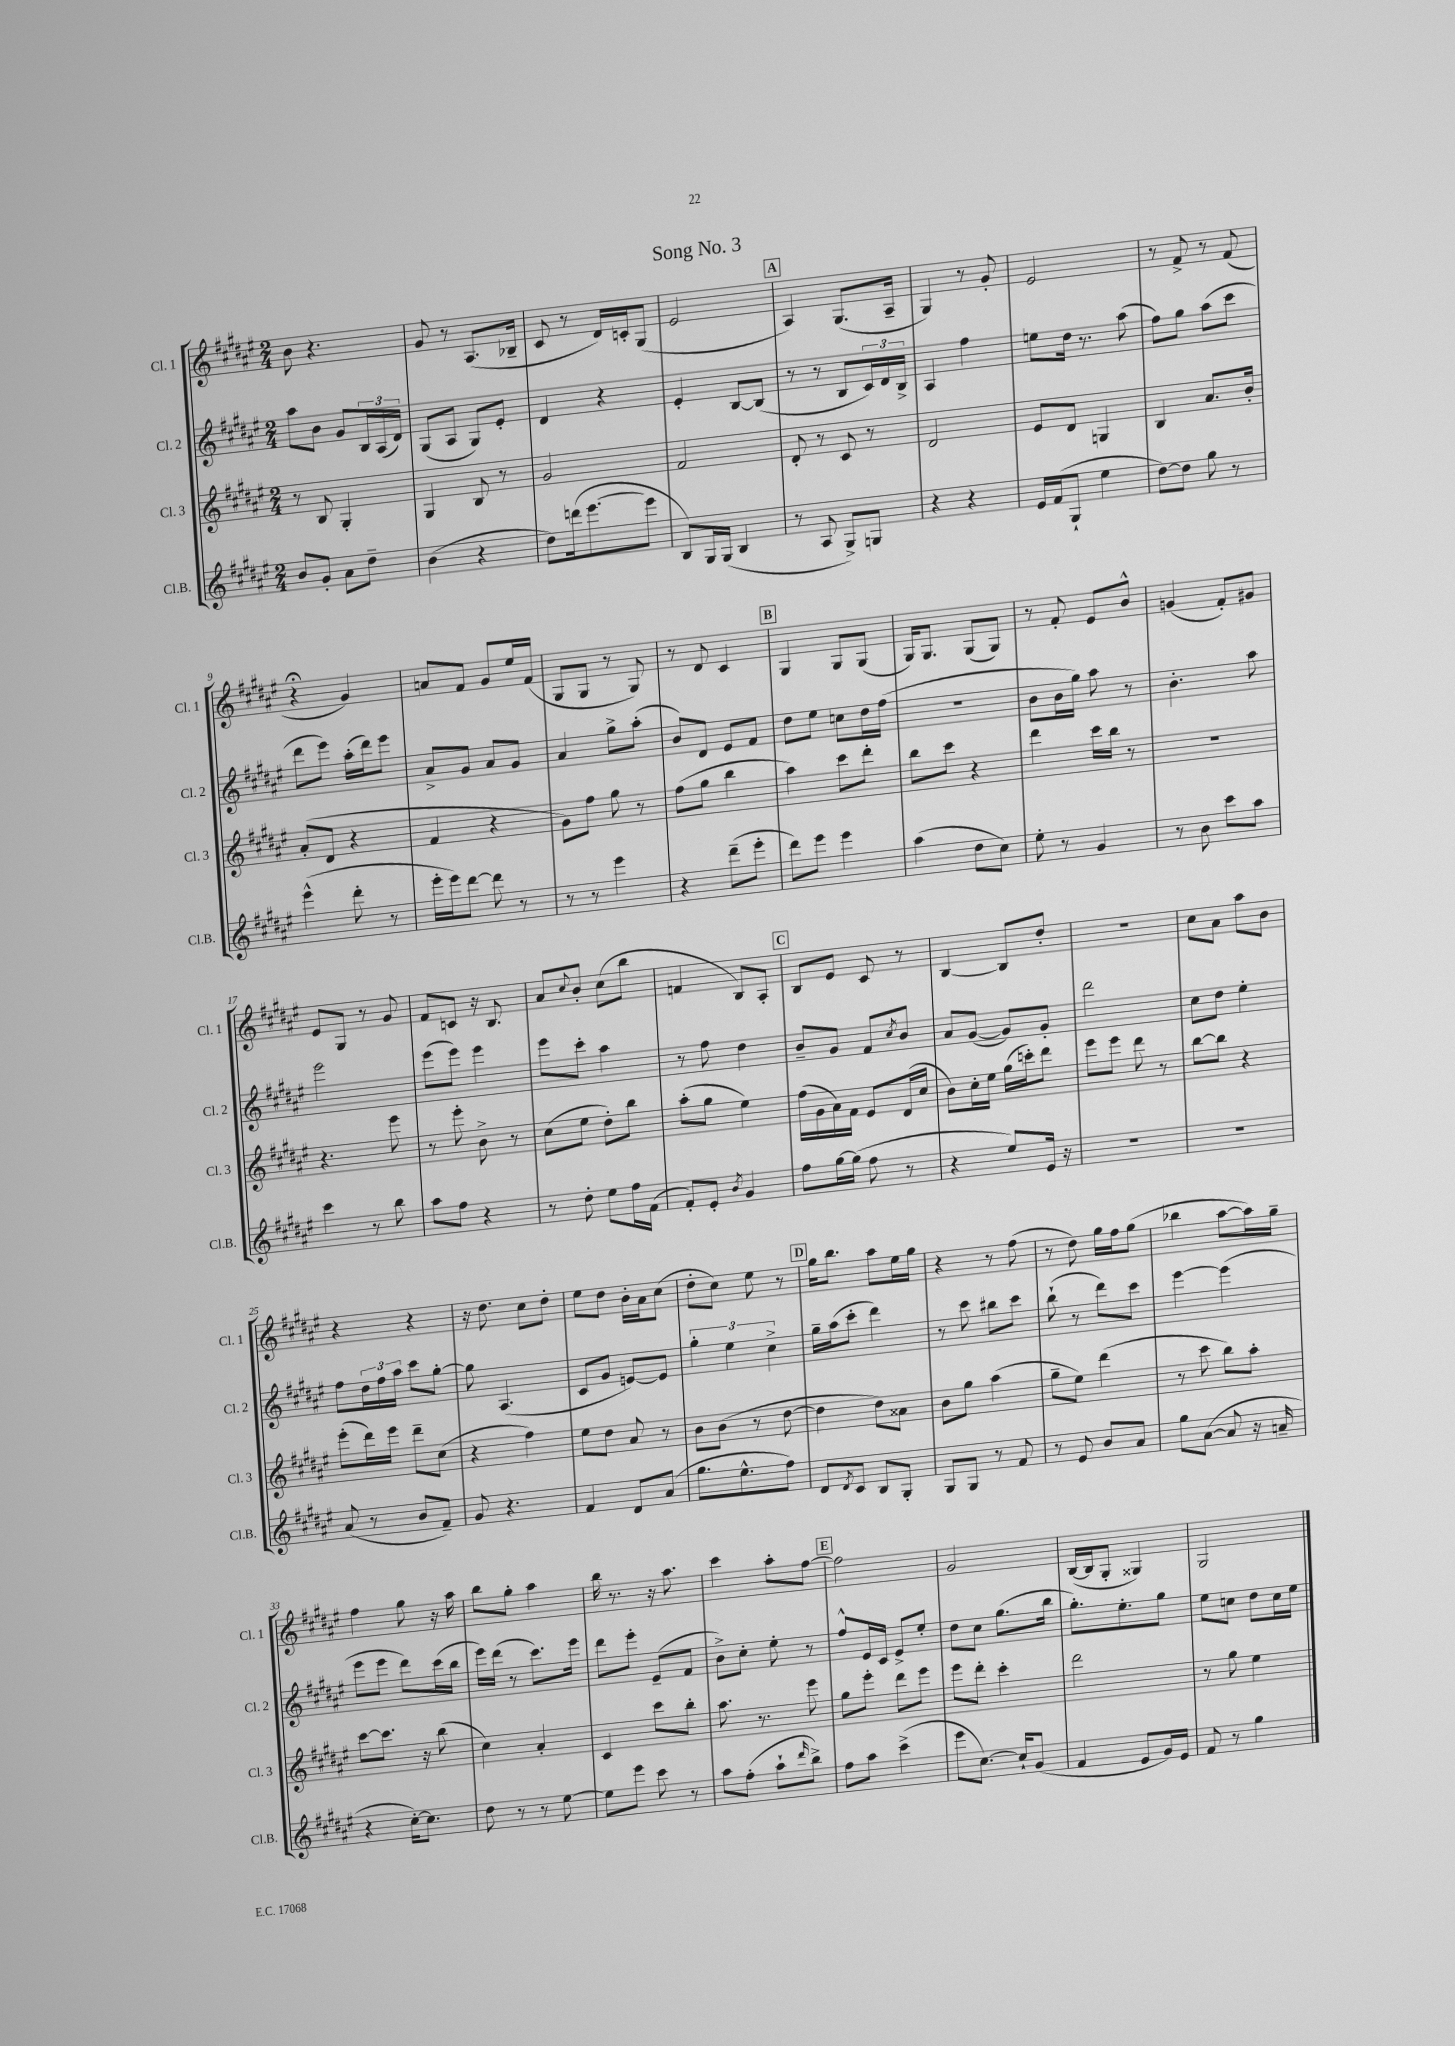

**kern	**kern	**kern	**kern
*part4	*part3	*part2	*part1
*staff4	*staff3	*staff2	*staff1
*I"Cl.B.	*I"Cl. 3	*I"Cl. 2	*I"Cl. 1
*I'Cl.B.	*I'Cl. 3	*I'Cl. 2	*I'Cl. 1
*clefG2	*clefG2	*clefG2	*clefG2
*k[f#c#g#d#a#e#]	*k[f#c#g#d#a#e#]	*k[f#c#g#d#a#e#]	*k[f#c#g#d#a#e#]
*M2/4	*M2/4	*M2/4	*M2/4
=1	=1	=1	=1
8b/L	8r	8aa#\L	8b\
8g#'/J	8B/	8b\J	4.r
8a#\L	4G#'/	8g#/L	.
8dd#~\J	.	24B/L	.
.	.	(24A#/	.
.	.	24d#/JJ)	.
=2	=2	=2	=2
(4b\	4G#/	(8G#/L	8g#/
.	.	8A#/J	8r
4r	8B/	8G#/L)	(8.A#/L
.	8r	8e#'/J	.
.	.	.	16B-X~/Jk
=3	=3	=3	=3
8dd#\L)	2g#/	4d#/	8c#/
(16dddn\k	.	.	8r
[8.eee#\	.	.	.
.	.	4r	16d#/LL)
.	.	.	16cn'/J
8eee#\J]	.	.	(8G#/J
=4	=4	=4	=4
8B/L)	2f#/	4e#'/	2e#/
16G#/L	.	.	.
(16G#/JJ	.	.	.
4B/	.	[8B/L	.
.	.	(8B/J]	.
!!LO:REH:place=s1:t=A
=5	=5	=5	=5
8r	8d#'/	8r	4A#/)
8A#/	8r	8r	.
8G#^/L)	8c#/	8B/L	(8.G#/L
8Gn/J	8r	24c#/L)	.
.	.	24d#/	.
.	.	.	16A#~/Jk
.	.	24B^/JJ	.
=6	=6	=6	=6
4r	2d#/	4A#/	4G#/)
4r	.	4ff#\	8r
.	.	.	8g#'/
=7	=7	=7	=7
16e#/LL	8e#/L	8een\L	2e#/
(16f#/J	.	.	.
8G#`/J	8d#/J	16dd#\Jk	.
.	.	8.r	.
4ee#\	4Gn/	.	.
.	.	(8aa#\	.
=8	=8	=8	=8
[8dd#\L)	4B/	8ff#\L)	8r
8dd#\J]	.	8gg#\J	8f#^/
8gg#\	8.a#/L	(8aa#\L	8r
8r	.	8ccc#\J	(8f#/
.	16b'/Jk	.	.
!!LO:LB:g=z
=9	=9	=9	=9
(4eee#^^\	(8a#'/L	8ddd#\L	4r;<
.	8d#/J	8eee#\J)	.
8ddd#'\	4r	(16aa#'\LL	4g#/)
.	.	16ddd#\J)	.
8r	.	8eee#\J	.
=10	=10	=10	=10
16eee#'\LL	4f#/	8a#^/L	8an/L
16eee#\J)	.	.	.
[8ddd#\J	.	8g#/J	8f#/J
8ddd#\]	4r	8a#/L	8g#/L
8r	.	8g#/J	16ee#/L
.	.	.	(16f#/JJ
=11	=11	=11	=11
8r	8g#\L)	4a#/	8G#/L
8r	8ff#\J	.	8G#/J
4eee#\	8gg#\	8gg#^\L	8r
.	8r	(8aa#'\J	8G#/)
=12	=12	=12	=12
4r	(8ff#\L	8b/L)	8r
.	8gg#\J	8d#/J	8d#/
(8ddd#~\L	4bb\	8e#/L	4c#/
8eee#'\J	.	8f#/J	.
!!LO:REH:place=s1:t=B
=13	=13	=13	=13
8ddd#\L)	4aa#\)	8dd#\L	4G#/
8eee#\J	.	8ee#\J	.
4eee#\	8ccc#\L	8ccn\L	8G#/L
.	8ddd#'\J	16dd#\L	(8G#/J
.	.	(16ff#\JJ	.
=14	=14	=14	=14
(4aa#\	8bb\L	2r	16G#/KL)
.	.	.	8.G#/J
.	8ccc#\J	.	.
8dd#\L	4r	.	(8G#/L
8cc#\J)	.	.	8G#/J)
=15	=15	=15	=15
8ee#'\	4ddd#\	8b\L	8r
8r	.	16b\L	8f#'/
.	.	16gg#\JJ)	.
4g#/	16ccc#\LL	8aa#\	8e#/L
.	16bb\JJ	.	.
.	8r	8r	8b^^/J
=16	=16	=16	=16
8r	2r	4.b'\	(4gn/
8b\	.	.	.
8ccc#\L	.	.	8f#'/L)
8aa#\J	.	8aa#\	8g#X/J
!!LO:LB:g=z
=17	=17	=17	=17
4ccc#\	4.r	2eee#\	8e#/L
.	.	.	8G#/J
8r	.	.	8r
8bb\	8eee#\	.	8g#/
=18	=18	=18	=18
8aa#\L	8r	(8eee#\L	8f#/L
8ff#\J	8eee#'\	8eee#\J)	8cn/J
4r	8b^\	4eee#\	16r
.	.	.	8.B/
.	8r	.	.
=19	=19	=19	=19
8r	(8cc#\L	8eee#\L	8a#/L
.	.	.	8qqcc#/
8dd#'\	8ee#\J	8ccc#'\J	8b'/J
8ee#\L	8dd#'\L)	4aa#\	(8cc#\L
16ff#\L	8bb\J	.	8bb\J
(16f#\JJ	.	.	.
=20	=20	=20	=20
8f#'/L)	(8aa#'\L	8r	4fn/
8e#'/J	8gg#\J	8ff#\	.
8qb/	.	.	.
4g#/	4ee#\)	4dd#\	8B/L)
.	.	.	8A#'/J
!!LO:REH:place=s1:t=C
=21	=21	=21	=21
8ff#\L	(16ff#\LL	8b~/L	8B/L
.	16g#\	.	.
[16gg#\L	16a#\)	8g#/J	8e#/J
(16gg#\JJ]	16f#\JJ	.	.
8ff#\	8e#/L	8f#/L	8c#/
.	.	8qcc#/	.
8r	(16d#/L	8b/J	8r
.	16cc#/JJ	.	.
=22	=22	=22	=22
4r	8b\L)	8a#/L	[4B/
.	16cc#'\L	([8g#/J	.
.	16ee#\JJ	.	.
8ee#/L)	(16gg#\LL	8g#/L])	8B/L]
.	16cccn'\J)	.	.
16e#/Jk	8ddd#\J	8g#'/J	8dd#'/J
16r	.	.	.
=23	=23	=23	=23
2r	8eee#\L	2ddd#\	2r
.	8eee#\J	.	.
.	8ddd#\	.	.
.	8r	.	.
=24	=24	=24	=24
2r	[8bb\L	8cc#\L	8cc#\L
.	8bb\J]	8dd#\J	8a#\J
.	4r	4ee#'\	8aa#\L
.	.	.	8b\J
!!LO:LB:g=z
=25	=25	=25	=25
(8a#/	(8eee#'\L	8ff#\L	4r
8r	16ddd#\L)	24dd#\L	.
.	.	24ff#\	.
.	16eee#\JJ	.	.
.	.	24aa#\JJ	.
8b/L	8ddd#~\L	8ccc#\L	4r
8f#~/J)	(8cc#\J	[8gg#'\J	.
=26	=26	=26	=26
8g#/	4r	8gg#\]	16r
.	.	.	8.dd#\
4.r	.	(4.A#/	.
.	4ff#\)	.	8cc#\L
.	.	.	8dd#'\J
=27	=27	=27	=27
4f#/	8ee#\L	8c#/L	8ee#\L
.	8dd#\J	8g#/J	8dd#\J
8d#/L	8a#/	[8en/L)	16b'\LL
.	.	.	16a#\J
(8a#/J	8r	8e/J]	(8cc#\J
=28	=28	=28	=28
8.gg#\L	8b\L	6gg#'\	8dd#'\L
.	(8b\J	.	8cc#\J)
.	.	6ee#\	.
8.ee#^^\	.	.	.
.	8r	.	8ee#\
.	.	6cc#^\	.
8ff#\J)	[8dd#\	.	8r
!!LO:REH:place=s1:t=D
=29	=29	=29	=29
8d#/L	4dd#\]	16gg#~\LL	16gg#\KL
.	.	(16aa#\J	8.bb\J
8qd#/	.	.	.
8c#/J	.	8ccc#'\J	.
8B/L	8dd#\L)	4ddd#\)	8aa#\L
8G#'/J	8a##X\J	.	16ee#\L
.	.	.	16gg#\JJ
=30	=30	=30	=30
8G#/L	8b\L	8r	4r
8G#/J	8gg#\J	8ccc#\	.
8r	(4aa#\	8bb#X\L	8r
8f#/	.	8ccc#\J	(8ff#\
=31	=31	=31	=31
8r	8gg#~\L	(8bb`\	8r
8e#/	8ee#\J)	8r	8dd#\)
8b/L	(4ddd#\	8ddd#\L)	16gg#\LL
.	.	.	16ff#\J
8a#/J	.	8ccc#\J	(8gg#\J
=32	=32	=32	=32
8gg#\L	8r	[4eee#\	4bb-X\
([8a#\J	8ccc#\	.	.
8a#/]	8bb\L)	(4eee#\]	[8aa#\L
16r	8aa#'\J	.	16aa#\L])
16an~/	.	.	16gg#~\JJ
!!LO:LB:g=z
=33	=33	=33	=33
4r	[8ccc#\L	8eee#\L	4ff#\
.	8.ccc#\J]	8eee#\J	.
[16cc#'\KL)	.	8ddd#\L)	8gg#\
8.cc#\J]	16r	.	.
.	(8bb\	(16ccc#\L	16r
.	.	16bb\JJ	16aa#\
=34	=34	=34	=34
8dd#\	4cc#\)	16eee#\LL)	8bb\L
.	.	(16ddd#\JJ	.
8r	.	8r	8gg#'\J
8r	4a#'/	8.ccc#\L)	4aa#\
[8ee#\	.	.	.
.	.	16eee#\Jk	.
=35	=35	=35	=35
8ee#\L]	4c#/	8ddd#\L	16bb\
.	.	.	8.r
8eee#\J	.	8eee#'\J	.
8ccc#\	8ccc#\L	(8e#~/L	16r
.	.	.	8.aa#\
8r	8bb'\J	8f#/J	.
=36	=36	=36	=36
8aa#\L	8.aa#\	8b^\L)	4ccc#\
(8ff#'\J	.	8cc#'\J	.
.	8.r	.	.
8aa#`\L	.	8ee#'\	8aa#'\L
16qqddd#/	.	.	.
8bb^\J)	8eee#\	8r	[8ff#\J
!!LO:REH:place=s1:t=E
=37	=37	=37	=37
8ff#\L	8gg#\L	8ff#^^/L	2ff#\]
8aa#\J	8eee#'\J	16e#/L	.
.	.	16c#/JJ	.
(4ccc#^\	8ddd#\L	8e#^/L	.
.	8eee#\J	8ee#'/J	.
=38	=38	=38	=38
8eee#\L	8eee#\L	8dd#\L	2g#/
[8.cc#\J)	8ddd#'\J	8cc#\J	.
.	4ccc#'\	(8.gg#\L	.
16cc#`/KL]	.	.	.
(8g#/J	.	.	.
.	.	16bb\Jk	.
=39	=39	=39	=39
4f#/	2ddd#\	8.gg#'\L)	([16B/LL
.	.	.	16B/J]
.	.	.	8G#'/J
.	.	8.ee#'\	.
8e#/L	.	.	4G##X/)
16g#/L)	.	8gg#\J	.
16e#/JJ	.	.	.
=40	=40	=40	=40
8f#/	8r	8ee#\L	2G#/
8r	8gg#\	8ccn\J	.
4gg#\	4ee#\	8dd#\L	.
.	.	16cc\L	.
.	.	16ee#\JJ	.
==	==	==	==
*-	*-	*-	*-
